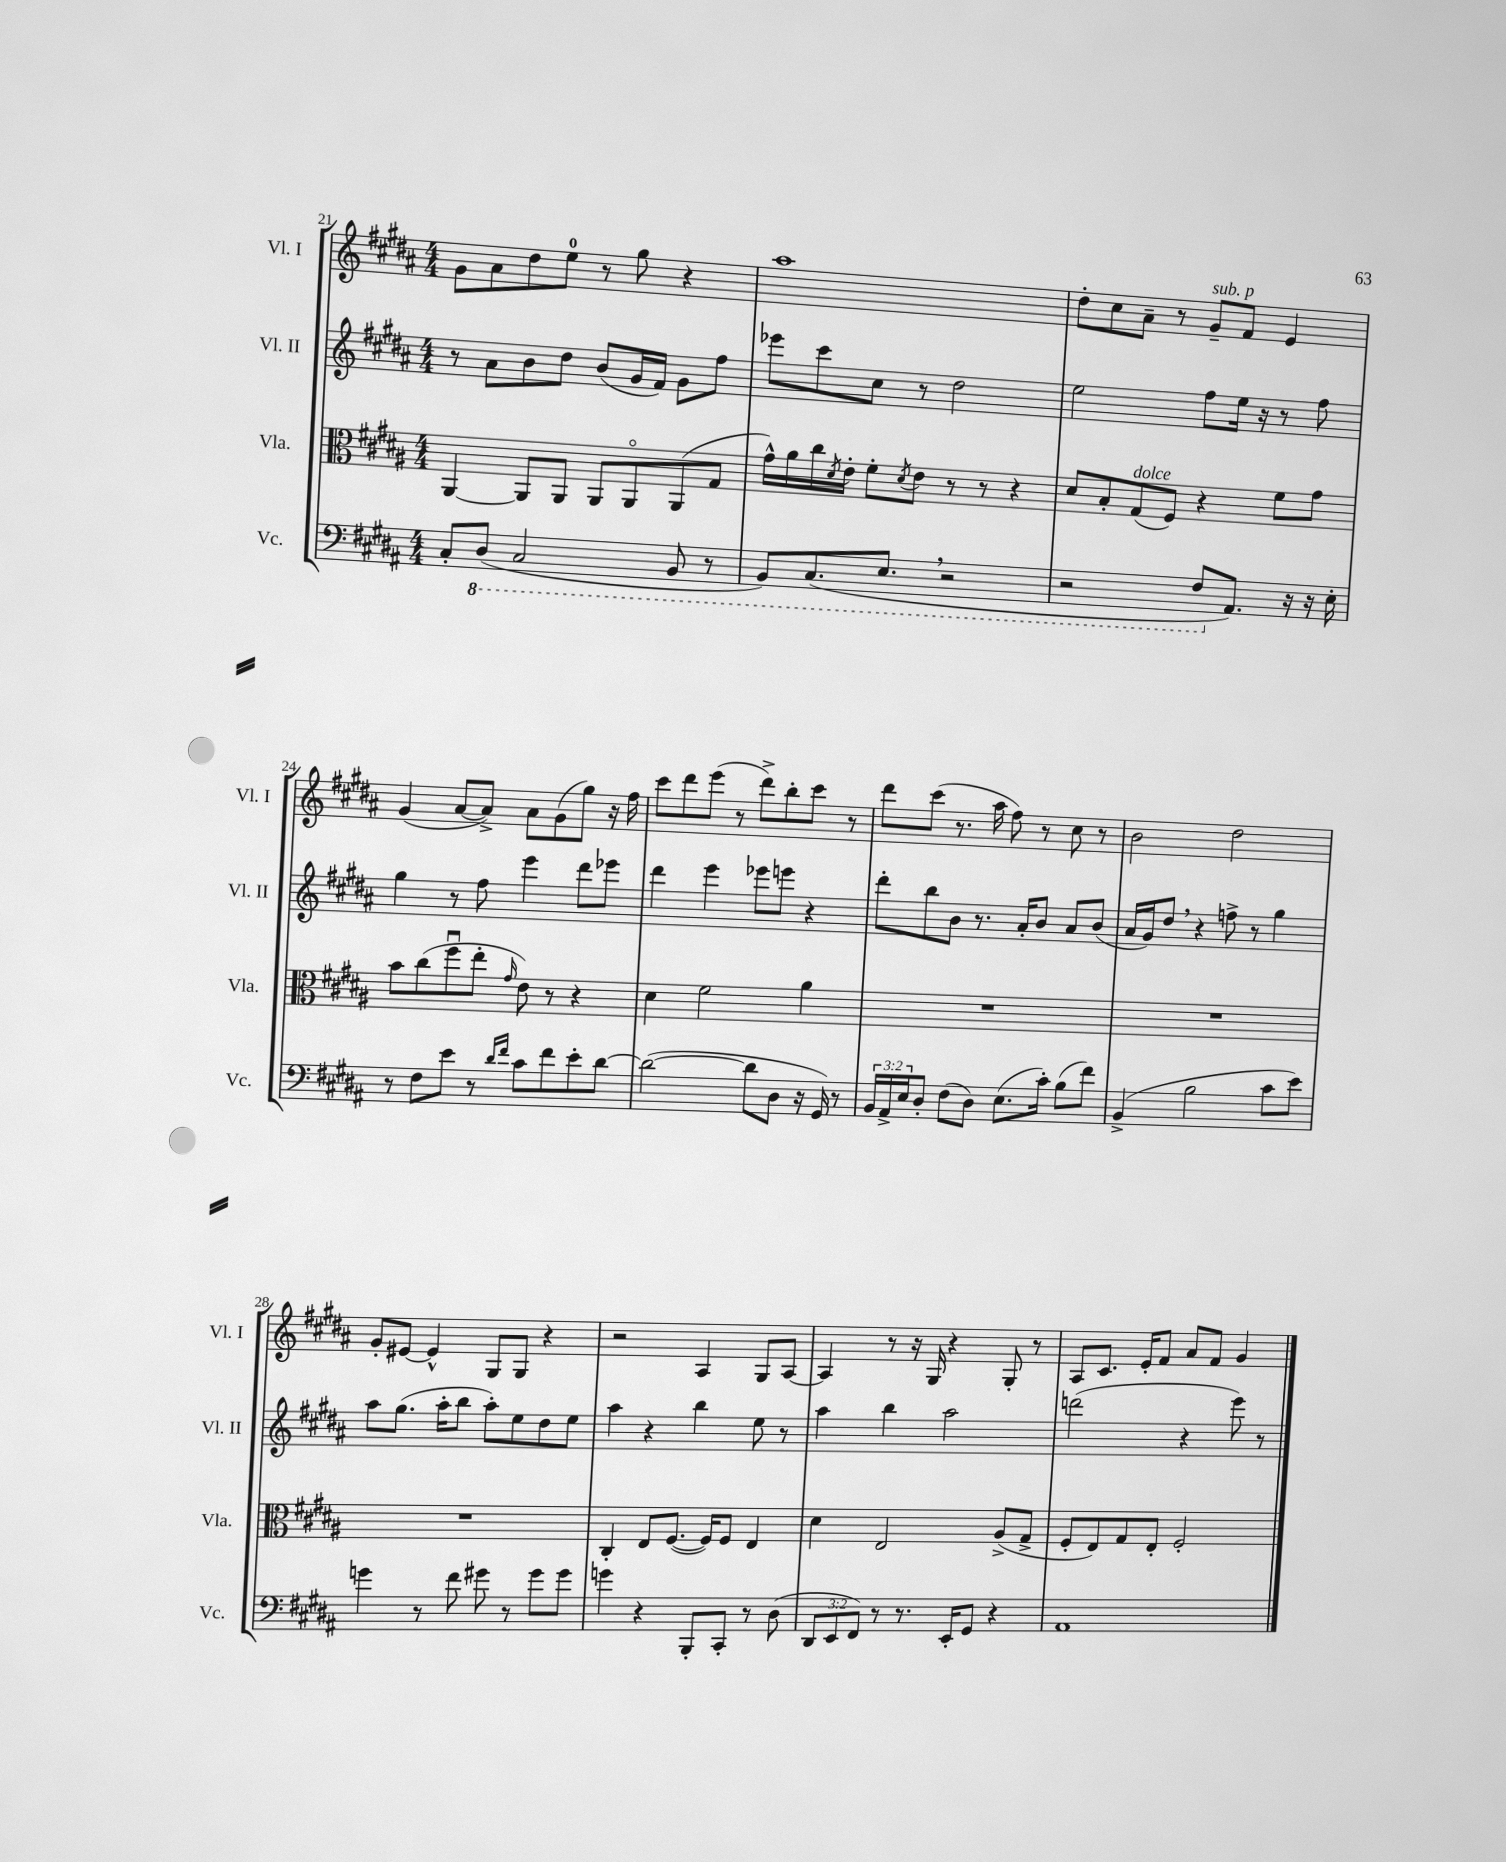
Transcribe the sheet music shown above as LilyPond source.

<<
\new StaffGroup <<
\new Staff = "s0" \with { instrumentName = "Vl. I" shortInstrumentName = "Vl. I" } {
    \clef treble \key b \major \numericTimeSignature \time 4/4
    gis'8 ais'8 dis''8 e''8-0 r8 gis''8 r4 |
    ais''1 |
    dis''8-. cis''8 ais'8-- r8 gis'8--^\markup { \italic "sub. p" } fis'8 e'4 |
    gis'4( ais'8~ ais'8->) ais'8 gis'8( gis''8) r16 fis''16 |
    cis'''8 dis'''8 e'''8( r8 dis'''8->) b''8-. cis'''8 r8 |
    dis'''8 cis'''8( r8. ais''16 fis''8) r8 cis''8 r8 |
    b'2 dis''2 |
    gis'8-. eis'8~ eis'4-^ gis8 gis8 r4 |
    r2 ais4 gis8 ais8~ |
    ais4 r8 r16 gis16 r4 gis8-. r8 |
    ais8 cis'8. e'16-. fis'8 ais'8 fis'8 gis'4 \bar "|." |
}
\new Staff = "s1" \with { instrumentName = "Vl. II" shortInstrumentName = "Vl. II" } {
    \clef treble \key b \major \numericTimeSignature \time 4/4
    r8 ais'8 b'8 dis''8 b'8( gis'16 fis'16) gis'8 fis''8 |
    ees'''8 cis'''8 cis''8 r8 dis''2 |
    e''2 fis''8 e''16 r16 r8 fis''8 |
    gis''4 r8 fis''8 e'''4 dis'''8 ees'''8 |
    dis'''4 e'''4 ees'''8 e'''8 r4 |
    dis'''8-. b''8 b'8 r8. ais'16-. b'8 ais'8 b'8( |
    ais'16 gis'16) dis''8 \breathe r4 f''8-> r8 gis''4 |
    ais''8 gis''8.( ais''16-. b''8 ais''8-.) e''8 dis''8 e''8 |
    ais''4 r4 b''4 e''8 r8 |
    ais''4 b''4 ais''2 |
    d'''2( r4 e'''8) r8 \bar "|." |
}
\new Staff = "s2" \with { instrumentName = "Vla." shortInstrumentName = "Vla." } {
    \clef alto \key b \major \numericTimeSignature \time 4/4
    ais,4~ ais,8 ais,8 ais,8 ais,8\flageolet ais,8( gis8 |
    gis'16-^) ais'16 cis''16 \acciaccatura { dis'8 } e'16-. fis'8-. \acciaccatura { dis'8 } e'8 r8 r8 r4 |
    dis'8 b8-. gis8^\markup { \italic "dolce" }( fis8) r4 fis'8 gis'8 |
    b'8 cis''8( fis''8\downbow e''8-. \grace { gis'16 } e'8) r8 r4 |
    dis'4 fis'2 ais'4 |
    R1 |
    R1 |
    R1 |
    cis4-. e8 fis8.~( fis16) fis8 e4 |
    dis'4 e2 ais8->( gis8-> |
    fis8-. e8) gis8 e8-. fis2-. \bar "|." |
}
\new Staff = "s3" \with { instrumentName = "Vc." shortInstrumentName = "Vc." } {
    \clef bass \key b \major \numericTimeSignature \time 4/4 \override Staff.TupletNumber.text = #tuplet-number::calc-fraction-text
    cis8-. \ottava #-1 dis,8( cis,2 b,,8 r8 |
    b,,8) cis,8.( e,8. \breathe r2 |
    r2 fis,8 \ottava #0 ais,8.) r16 r16 e16-. |
    r8 fis8 e'8 r8 \grace { dis'16 fis'16 } cis'8 fis'8 e'8-. dis'8~ |
    dis'2~( dis'8 dis8 r16 gis,16) r8 |
    \tuplet 3/2 { b,16 ais,16-> e16 } dis8-. fis8( dis8) e8.( cis'16-.) b8( fis'8) |
    b,4->( b2 cis'8 e'8) |
    g'4 r8 fis'8 gis'8 r8 gis'8 gis'8 |
    g'4 r4 b,,8-. cis,8-. r8 dis8( |
    \tuplet 3/2 { dis,8 e,8 fis,8) } r8 r8. e,16-. gis,8 r4 |
    ais,1 \bar "|." |
}
>>
>>
\layout { \context { \Score currentBarNumber = #21 } }
